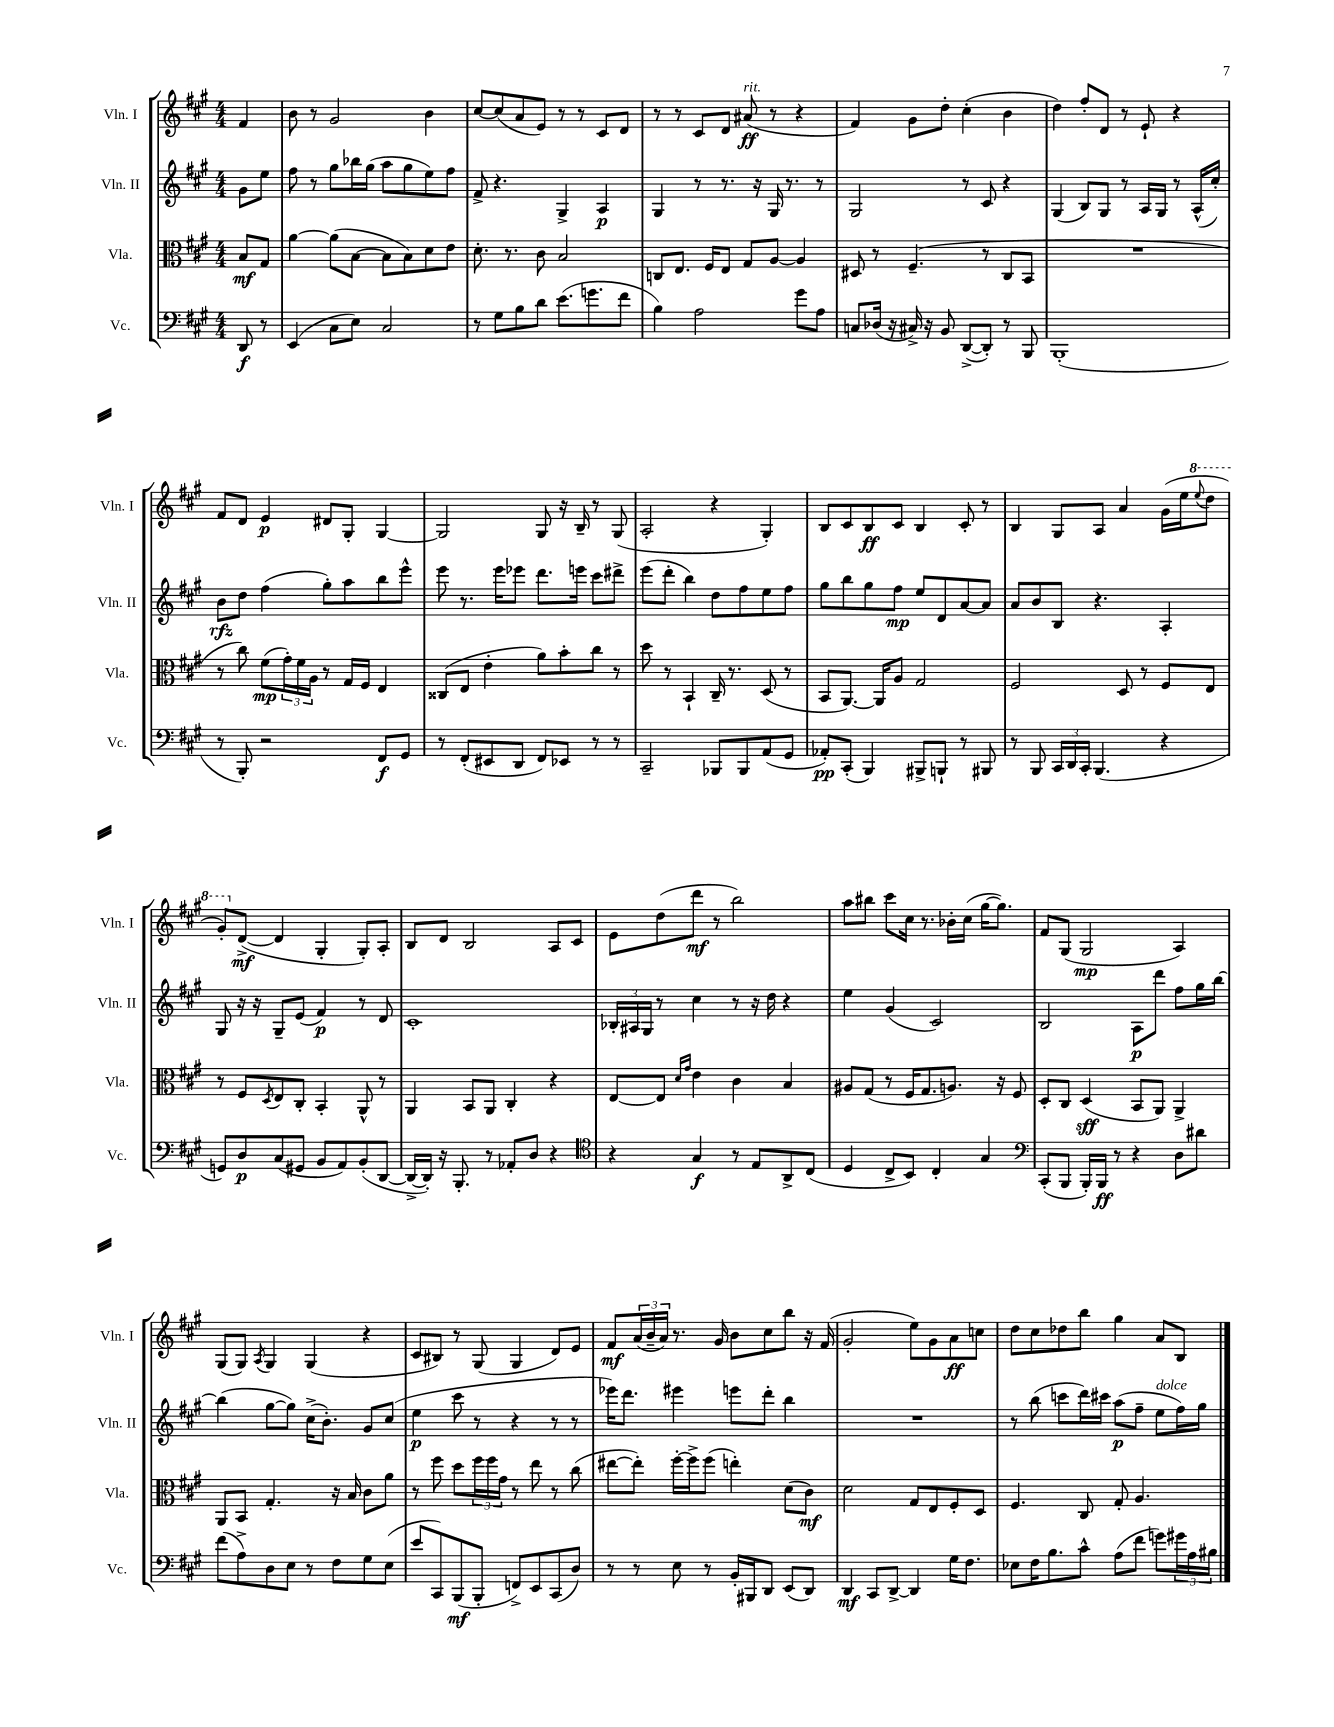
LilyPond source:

<<
\new StaffGroup <<
\new Staff = "s0" \with { instrumentName = "Vln. I" shortInstrumentName = "Vln. I" } {
    \clef treble \key a \major \numericTimeSignature \time 4/4 \partial 4
    fis'4 |
    b'8 r8 gis'2 b'4 |
    cis''8~ cis''8( a'8 e'8) r8 r8 cis'8 d'8 |
    r8 r8 cis'8 d'8 ais'8\ff^\markup { \italic "rit." }( r8 r4 |
    fis'4) gis'8 d''8-. cis''4-.( b'4 |
    d''4) fis''8-. d'8 r8 e'8-! r4 |
    fis'8 d'8 e'4\p dis'8 gis8-. gis4~ |
    gis2 gis8 r16 b16-- r8 gis8( |
    a2-. r4 gis4-.) |
    b8 cis'8 b8\ff cis'8 b4 cis'8-. r8 |
    b4 gis8 a8 a'4 gis'16( e''16 \ottava #1 \appoggiatura { e'''8 } d'''8 |
    gis''8-.) \ottava #0 d'8~->\mf( d'4 gis4-. gis8-.) a8-. |
    b8 d'8 b2 a8 cis'8 |
    e'8 d''8( d'''8\mf r8 b''2) |
    a''8 bis''8 cis'''8 cis''16 r8. bes'16-. cis''16( gis''16~ gis''8.) |
    fis'8 gis8( gis2\mp a4) |
    gis8( gis8) \acciaccatura { a8 } gis4 gis4( r4 |
    cis'8 bis8) r8 gis8( gis4 d'8) e'8 |
    fis'8\mf \tuplet 3/2 { a'16( b'16-- a'16) } r8. gis'16 b'8 cis''8 b''8 r16 fis'16( |
    gis'2-. e''8) gis'8 a'8\ff c''8 |
    d''8 cis''8 des''8 b''8 gis''4 a'8 b8 \bar "|." |
}
\new Staff = "s1" \with { instrumentName = "Vln. II" shortInstrumentName = "Vln. II" } {
    \clef treble \key a \major \numericTimeSignature \time 4/4 \partial 4
    gis'8 e''8 |
    fis''8 r8 gis''8 bes''16 gis''16( a''8 gis''8 e''8) fis''8 |
    fis'8-> r4. gis4-> a4\p |
    gis4 r8 r8. r16 gis16 r8. r8 |
    gis2 r8 cis'8 r4 |
    gis4( b8) gis8 r8 a16 gis16 r8 a16-^( cis''16-.) |
    b'8\rfz d''8 fis''4( gis''8-.) a''8 b''8 e'''8-^ |
    e'''8 r8. e'''16 ees'''8 d'''8. e'''16 cis'''8 dis'''8-> |
    e'''8( d'''8-. b''4) d''8 fis''8 e''8 fis''8 |
    gis''8 b''8 gis''8 fis''8\mp e''8 d'8 a'8~ a'8 |
    a'8 b'8 b8 r4. a4-. |
    gis8 r16 r16 gis8-- e'8( fis'4\p) r8 d'8 |
    cis'1-. |
    \tuplet 3/2 { bes16-. ais16 gis16 } r8 cis''4 r8 r16 d''16 r4 |
    e''4 gis'4( cis'2) |
    b2 a8\p d'''8 fis''8 gis''16 b''16~ |
    b''4( gis''8~ gis''8) cis''16->( b'8.-.) gis'8 cis''8( |
    e''4\p cis'''8 r8 r4 r8 r8 |
    ees'''16) d'''8. eis'''4 e'''8 d'''8-. b''4 |
    R1 |
    r8 b''8( c'''8 d'''16) cis'''16 a''8\p( fis''8-- e''8^\markup { \italic "dolce" } fis''16) gis''16 \bar "|." |
}
\new Staff = "s2" \with { instrumentName = "Vla." shortInstrumentName = "Vla." } {
    \clef alto \key a \major \numericTimeSignature \time 4/4 \partial 4
    b8\mf gis8 |
    a'4~ a'8( b8~ b8 b8) d'8 e'8 |
    d'8.-. r8. cis'8 b2 |
    c8 e8. fis16 e8 gis8 a8~ a4 |
    dis8 r8 fis4.--( r8 cis8 b,8 |
    R1 |
    r8 cis''8) fis'8\mp( \tuplet 3/2 { gis'16-.) fis'16 a16 } r8 gis16 fis16 e4 |
    cisis8( e8 e'4-. a'8) b'8-. cis''8 r8 |
    d''8 r8 b,4-! cis16-- r8. d8( r8 |
    b,8 a,8.~) a,16 a8 gis2 |
    fis2 d8 r8 fis8 e8 |
    r8 fis8 \acciaccatura { d8 } e8 cis8-. b,4-. a,8-^ r8 |
    a,4 b,8 a,8 cis4-. r4 |
    e8~ e8 \grace { d'16 gis'16 } e'4 cis'4 b4 |
    ais8 gis8( r8 fis16 gis8. a8.) r16 fis8 |
    d8-. cis8 d4\sff( b,8 a,8) a,4-> |
    a,8 b,8 gis4.-. r16 b16 cis'8 a'8 |
    r8 fis''8 d''8 \tuplet 3/2 { fis''16 fis''16 gis'16 } r8 e''8 r8 cis''8( |
    eis''8~ eis''8-.) fis''16~-. fis''16-> fis''8( e''4-.) d'8( cis'8\mf) |
    d'2 gis8 e8 fis8-. d8 |
    fis4. cis8 gis8-. a4. \bar "|." |
}
\new Staff = "s3" \with { instrumentName = "Vc." shortInstrumentName = "Vc." } {
    \clef bass \key a \major \numericTimeSignature \time 4/4 \partial 4
    d,8\f r8 |
    e,4( cis8 e8) cis2 |
    r8 gis8 b8 d'8 e'8.( g'8. fis'8 |
    b4) a2 gis'8 a8 |
    c8 des16( r16 cis16->) r16 b,8 d,8~->( d,8-.) r8 b,,8 |
    b,,1-.( |
    r8 b,,8-.) r2 fis,8\f gis,8 |
    r8 fis,8-.( eis,8 d,8 fis,8) ees,8 r8 r8 |
    cis,2-- bes,,8 bes,,8 a,8( gis,8 |
    aes,8-.\pp) cis,8-.( b,,4) bis,,8-> b,,8-! r8 bis,,8 |
    r8 b,,8 \tuplet 3/2 { cis,16 d,16 cis,16-. } b,,4.( r4 |
    g,8) d8\p cis8( gis,8 b,8 a,8) b,8-.( d,8~ |
    d,16~-> d,16-.) r16 b,,8.-. r8 aes,8-. d8 r4 |
    \clef tenor r4 gis4\f r8 e8 a,8-> cis8( |
    d4 cis8-> b,8) cis4-. gis4 |
    \clef bass cis,8-.( b,,8 b,,16-.) b,,16\ff r8 r4 d8 dis'8 |
    fis'8( a8->) d8 e8 r8 fis8 gis8 e8( |
    e'8 cis,8) b,,8\mf( b,,8-. f,8->) e,8 cis,8( d8) |
    r8 r8 e8 r8 b,16-. bis,,16 d,8 e,8( d,8) |
    d,4\mf cis,8 d,8~-> d,4 gis16 fis8. |
    ees8 fis16 b8. cis'8-^ a8( fis'8 g'8) \tuplet 3/2 { gis'16 a16 bis16 } \bar "|." |
}
>>
>>
\layout { \context { \Score \remove "Bar_number_engraver" } }
